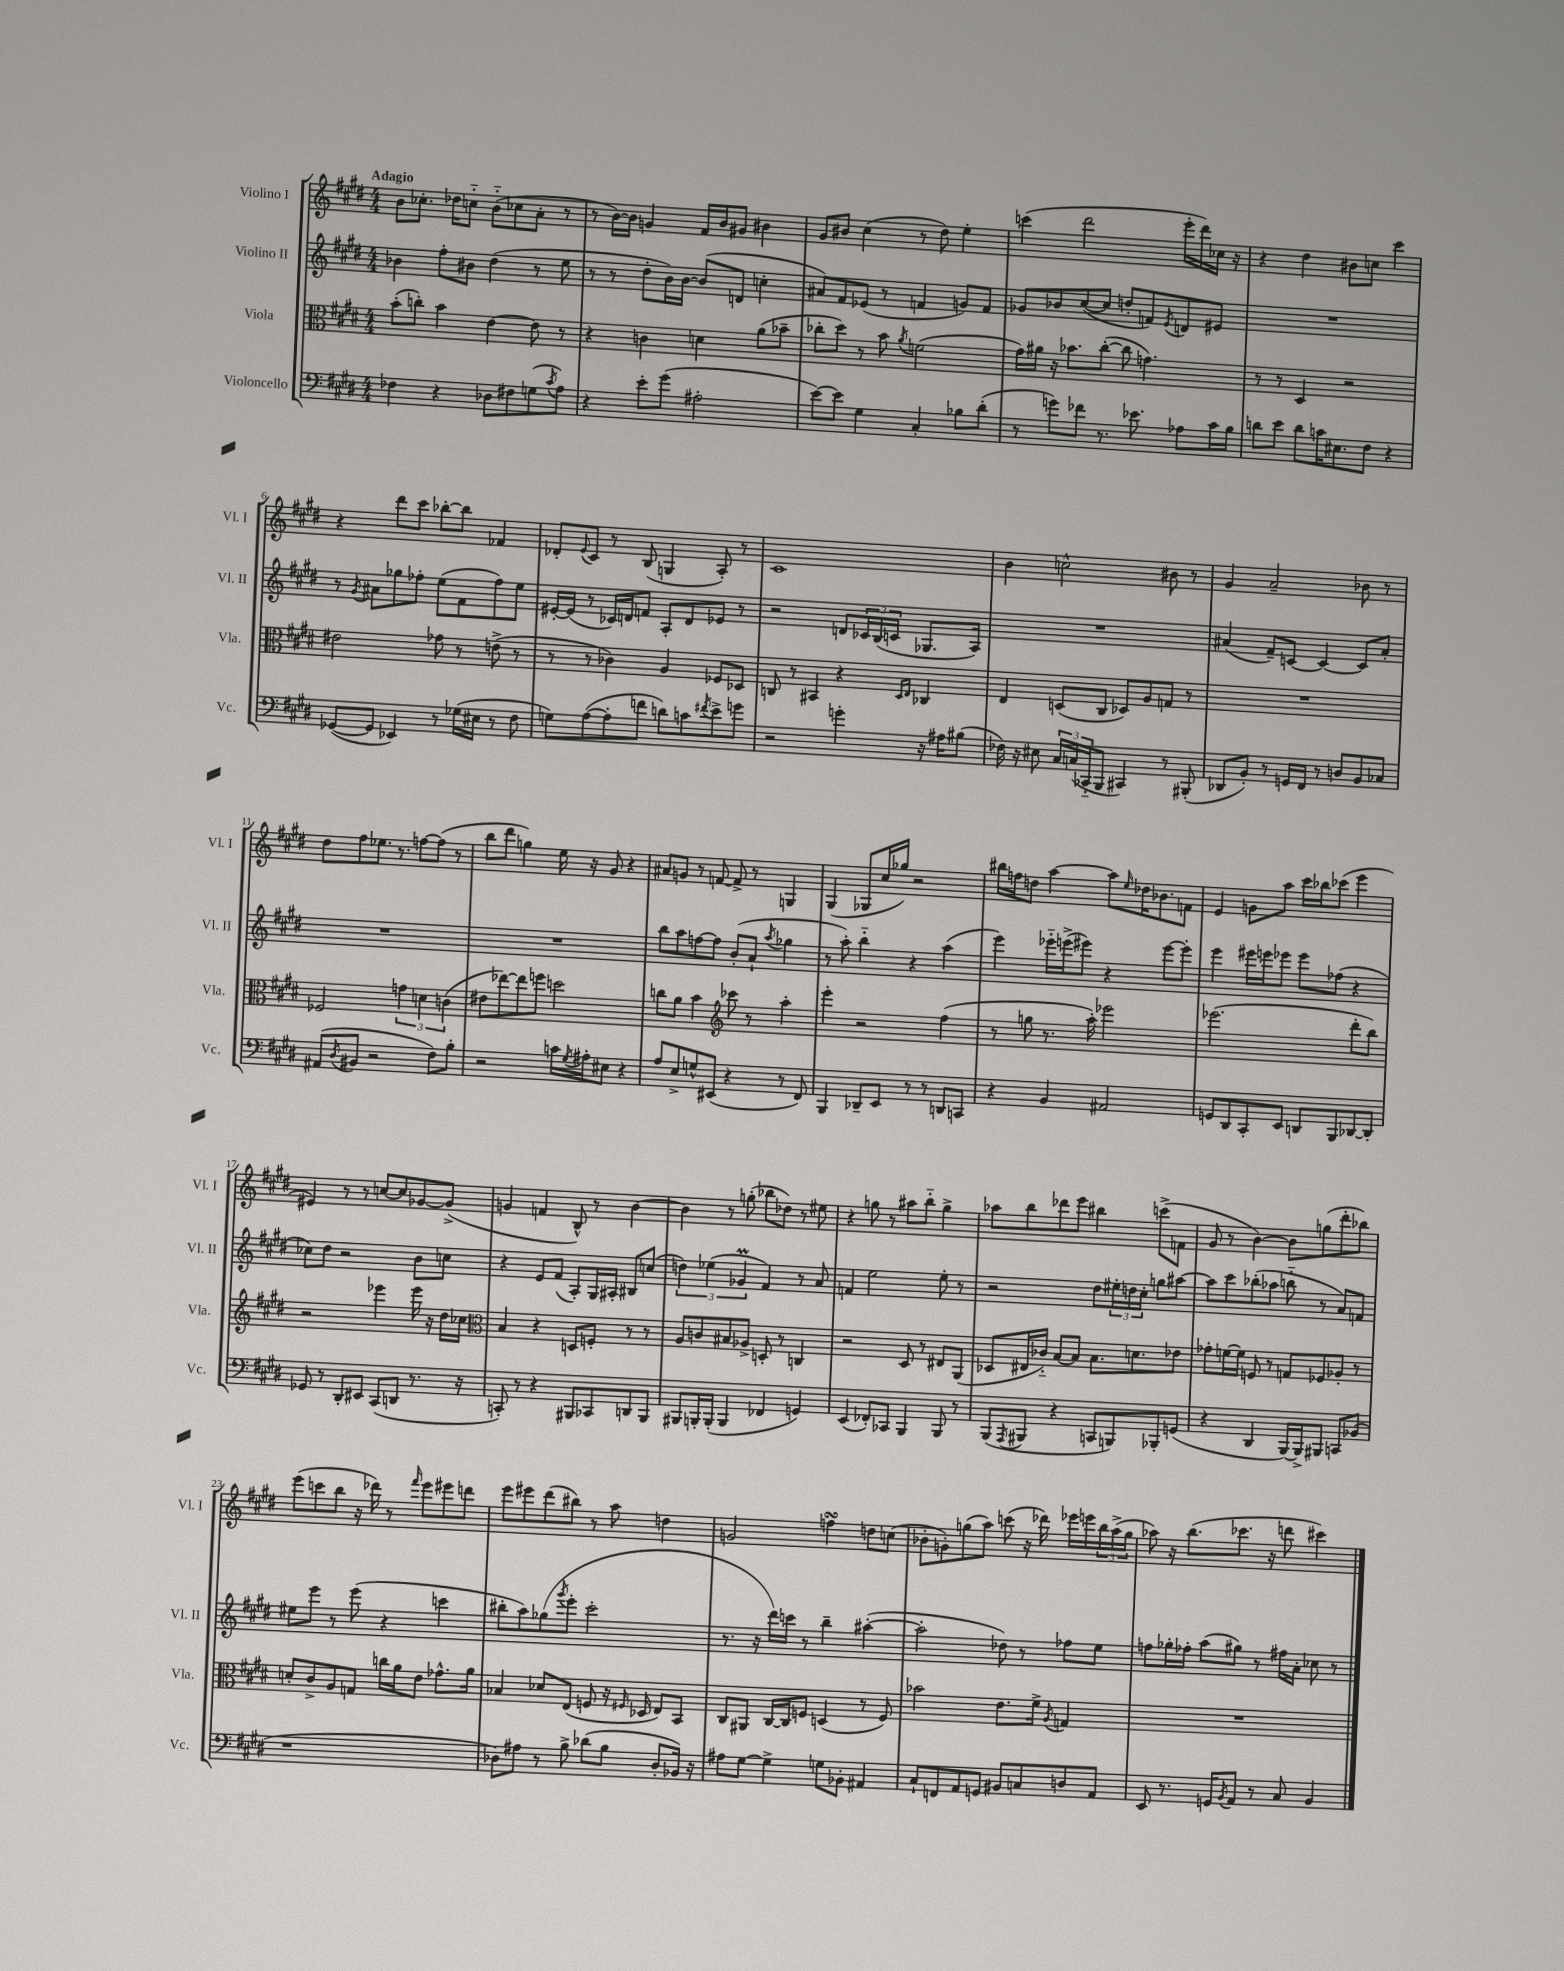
<<
\new StaffGroup <<
\new Staff = "s0" \with { instrumentName = "Violino I" shortInstrumentName = "Vl. I" } {
    \clef treble \key e \major \numericTimeSignature \time 4/4 \tempo "Adagio"
    b'8 ces''8.-. des''16 c''8-_ b'8-_( ces''8 a'8-. r8 |
    r8 b'16~) b'16 g'4 fis'16 b'16 gis'8 bis'4 |
    gis'8 bis'8 cis''4( r8 dis''8) e''4-. |
    c'''4( dis'''2 e'''16-. dis'''16) ces''16 r16 |
    r4 dis''4 bis'8 c''8 cis'''4 |
    r4 dis'''8 cis'''8 bes''8~-. bes''8 fes'4 |
    des'8-. \appoggiatura { e'8 } cis'8 r8 b8( g4 a8-.) r8 |
    cis'1 |
    b'4 c''2-^ bis'8 r8 |
    gis'4 a'2-- bes'8 r8 |
    dis''8 fis''8 ees''8. r8. f''8~ f''8( r8 |
    b''8 dis'''8 g''4) e''16 r16 gis'8 r4 |
    ais'8 g'8 r8 f'8~ f'8-> r8 g4 |
    gis4( ges8 cis''16 ges''16) r2 |
    bis''16 f''16 d''8 a''4~ a''8 \grace { e''16 } des''16 bes'8. f'8 |
    e'4 g'8 a''8 cis'''16 bes''16 ces'''8( e'''4 |
    eis'4) r8 r8 c''8~ c''8 ges'8~ ges'8->( |
    g'4 f'4 b8-^) r8 b'4~ |
    b'4 r8 g''8-.( bes''8 des''8) r8 eis''8 |
    r4 g''8 r8 ais''8 b''8-_ g''4-> |
    aes''8 b''8 des'''8 e'''8 bis''4 c'''8->( f'8 |
    gis'8 r8 b'4~) b'8 g''8( dis'''8-. bes''8) |
    e'''8( c'''8 b''8 r16 des'''16) r8 \grace { fis'''16 } e'''8 eis'''8 d'''8 |
    e'''8 eis'''8 dis'''8( bis''8) r8 a''8 d''4 |
    g'2 f''4\turn d''8 c''8( |
    bes'8-. g'8-.) g''8( a''8) c'''8( r16 des'''16) ees'''16 e'''16 \tuplet 3/2 { b''16 a''16->( g''16 } |
    aes''8) r16 b''8.( ces'''8. r16 d'''8 cis'''4) \bar "|." |
}
\new Staff = "s1" \with { instrumentName = "Violino II" shortInstrumentName = "Vl. II" } {
    \clef treble \key e \major \numericTimeSignature \time 4/4
    bes'4 fis''8-. bis'8 dis''4( r8 e''8 |
    r8 r8 dis''8-. b'16) b'16~ b'8( d'8 c''4-. |
    ais'8) fis'8 ees'8( r8 f'4 g'8) f'8 |
    ges'8 bes'8 cis''8~( cis''8 d''8-. f'8) \acciaccatura { e'8 } d'8 eis'8 |
    R1 |
    r8 \acciaccatura { gis'8 } ais'8 ges''8 fes''8-. e''8( fis'8 fes''8) e''8 |
    eis'16~-. eis'16( r8 ces'16) d'16 f'8 a8-. d'8 ees'8 r8 |
    r2 d'8 \tuplet 3/2 { ces'16 b16( c'16 } ges8. a16) |
    R1 |
    ais'4( fis'8--) c'8~ c'4~ c'8 ais'8-. |
    R1 |
    R1 |
    b''8 a''8 f''8~ f''8 b'8-.( a'8-! \acciaccatura { a''8 } ges''4 |
    r8 a''8-.) b''4-_ r4 a''4( |
    e'''4) ees'''16-_ e'''16->( eis'''8) r4 eis'''8~ eis'''8-. |
    e'''4 eis'''16 e'''16 ees'''8 ees'''8 fes''8( r4 |
    ces''8) dis''8 r2 b'8 c''8 |
    r4 e'8 fis'8( a8-.) gis16 ais16-. bis8 c''8( |
    \tuplet 3/2 { d''4) ees''4( ges'4\prall } fis'4) r8 a'8 |
    f'4 e''2 e''8-. r8 |
    r2 dis''8 \tuplet 3/2 { eis''16-. d''16 cis''16-. } g''8 ais''8~ |
    ais''8 cis'''8 bes''8-.( aes''8 b''8-_ r8 a'8) f'8 |
    eis''8 e'''8 r8 e'''8( r4 c'''4 |
    bis''8-. a''8) ges''8( \acciaccatura { gis'''8 } e'''8-. cis'''2-. |
    r8. r16 dis'''16) c'''16 r8 b''4-- ais''4~-.( |
    ais''2-. des''8) r8 fes''8 e''8 |
    f''8 ges''16-. fes''16-. a''8( gis''8) r8 fis''16 a'16-. ces''8 r8 \bar "|." |
}
\new Staff = "s2" \with { instrumentName = "Viola" shortInstrumentName = "Vla." } {
    \clef alto \key e \major \numericTimeSignature \time 4/4
    b'8-.( c''8-.) b'4 e'4~ e'8 r8 |
    r4 c'4 d'4 a'8( bes'8-- |
    ces''8-. dis''8) r8 b'8 \acciaccatura { a'8 } f'2( |
    gis'16) ais'16 r16 bes'8. cis''8~-.( cis''8 g'4.) |
    r8 r8 dis4 r2 |
    eis'2 ges'8 r8 e'8->( r8 |
    r8 r8 ces'4) a4 fes8 des8 |
    c8 r8 bis,4 r4 \grace { dis16 e16 } ces4 |
    e4 d8( cis8 des8) a8 g8 r8 |
    R1 |
    fes2 \tuplet 3/2 { g'4 d'4 c'4( } |
    eis'8 ees''8~) ees''8 f''8 d''2 |
    c''8 a'8 b'4 \clef treble ces'''8 r8 a''4-. |
    e'''4-. r2 fis''4( |
    r8 g''8 r8. a''16-.) ees'''2 |
    ees'''2.( dis'''8-. b''8) |
    r2 ees'''4 ees'''16 r16 dis''16 ces''16 |
    \clef alto b4 r4 d8 f8-. r8 r8 |
    a8 c'8 bis8 aes8-> d8-. r8 c4 |
    r2 dis8 r8 eis8 a,8( |
    des8 eis16 ces'16-_) b8~ b8 b8. d'8. ees'8 |
    ges'8-. f'16~ f'16 f8 r8 g8 fes8 aes8-. r8 |
    d'8-. cis'8-> a8 g8 c''16 a'16 e'8 ges'8.-^ a'16 |
    bes4 des'8 e8( f8 r16 \grace { fis16 } des16 e8) b,8 |
    cis8 ais,8 cis16~ cis16 f8 d4( r8 f8) |
    bes'2 e'8. fis'16-> \acciaccatura { a8 } g4 |
    R1 \bar "|." |
}
\new Staff = "s3" \with { instrumentName = "Violoncello" shortInstrumentName = "Vc." } {
    \clef bass \key e \major \numericTimeSignature \time 4/4
    fes4 r4 des8 fis8 g8( \acciaccatura { cis'8 } a8) |
    r4 e'8-. gis'8( ais2-. |
    e'8~) e'8 gis4 cis4-. bes8 dis'8-.( |
    r8 g'8) fes'8 r8. ees'8. aes8 cis'16 b16 |
    d'8 e'8 d'8 c'16 eis8. fis8 r4 |
    ges,8~( ges,8 ees,4) r8 ges16( eis16 r8 fis8 |
    g8) a8~( a8-. f'8 d'8) c'8 \acciaccatura { fis'8 } e'8-> g'8 |
    r2 g'4-. r16 ais16 bis8( |
    fes16) r16 eis8 \tuplet 3/2 { cis16 c16( ces,16-_ } b,,8 cis,4) r8 bis,,8-.( |
    des,8 b,8-.) r8 g,16 fis,16 r8 d8 b,8 ces8 |
    ais,8( \acciaccatura { dis8 } bis,8 r2 fis8) b8-. |
    r2 c'16 \acciaccatura { gis8 } ais16-. eis8 r4 |
    a8 e8-> g8-^ eis,8( r4 r8 fis,8) |
    b,,4 des,8-- e,8 r8 r8 d,8 c,8 |
    r4 b,4 ais,2 |
    g,8 dis,8 cis,8-. e,8 d,8 b,,8 des,8~ des,8-. |
    ges,8 r8 dis,8-. eis,8 cis,8( d,8 r8. r16 |
    c,8-.) r8 r4 bis,,8 ces,8 d,8 bis,,8 |
    bis,,8 b,,16-. b,,16-.( b,,4 fes,4 g,4) |
    e,4( fes,8-.) ces,8 b,,4 b,,8 r8 |
    b,,8( \acciaccatura { a,,8 } bis,,8 r4 c,8 b,,8) bes,,8-. g,8( |
    r4 dis,4 b,,16~) b,,16-> bis,,8 c,8 bes,8( |
    r1 |
    des8) ais8 r8 b8-> des'8( b8 des8-. bes,16) r16 |
    ais8 gis8~ gis4-> g8 bes,8-. ais,4 |
    cis8-! f,8 a,8 g,8 bis,8 c8 d8 a,8 |
    e,8 r8. g,16 \acciaccatura { b,8 } a,8 r8 cis8 b,4 \bar "|." |
}
>>
>>
